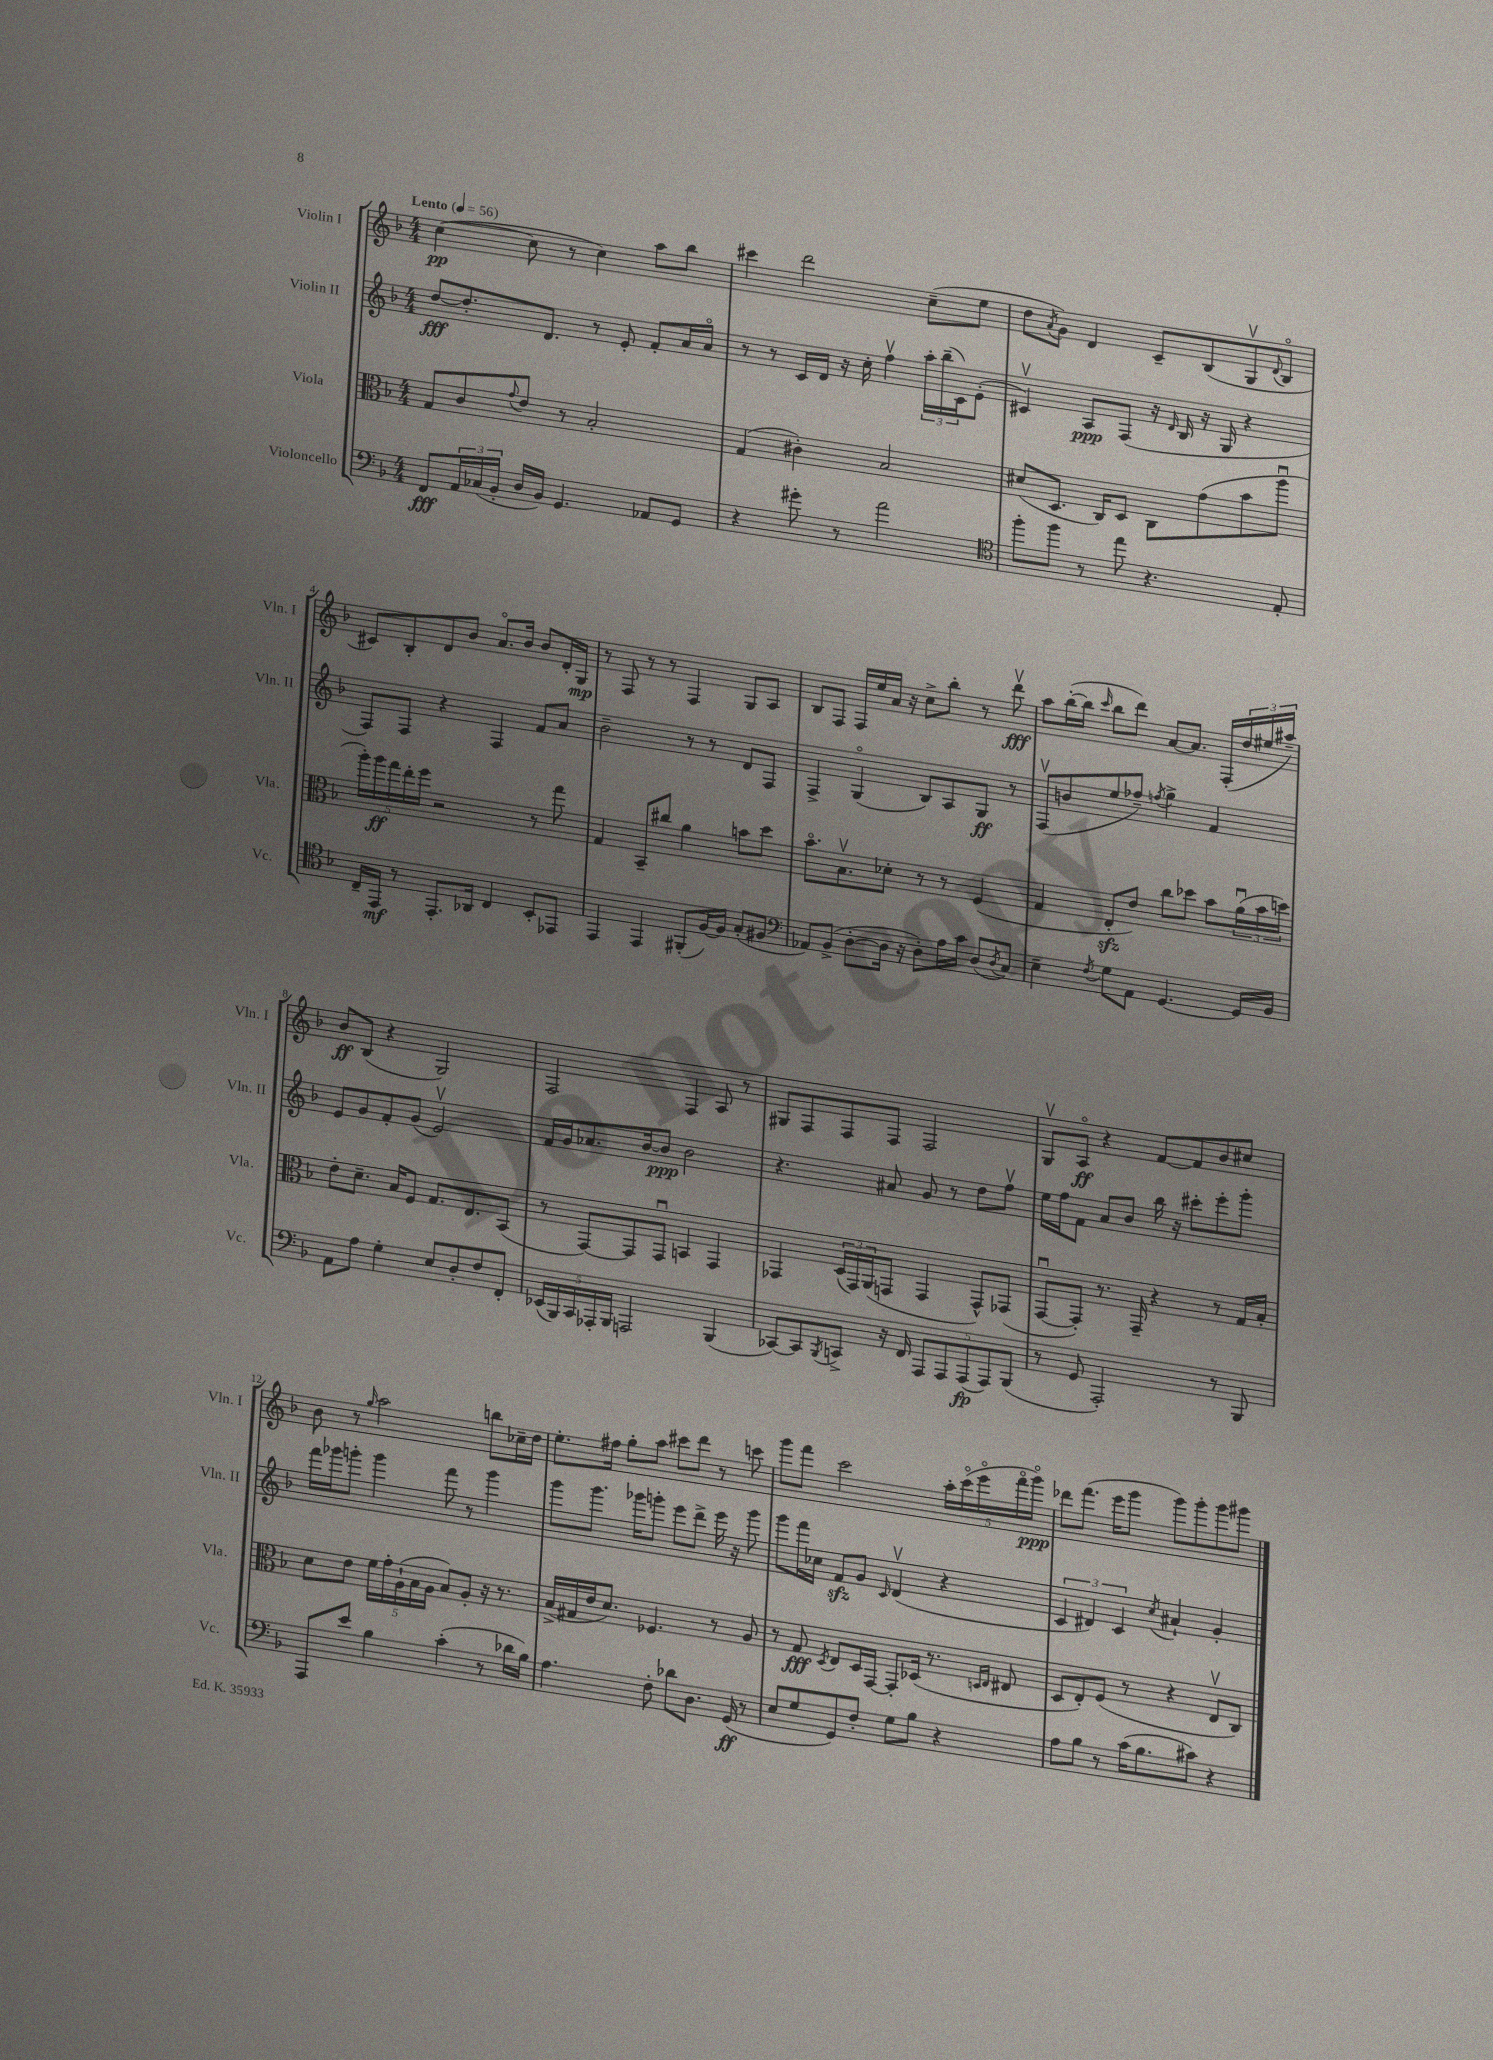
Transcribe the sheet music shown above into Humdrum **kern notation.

**kern	**kern	**kern	**kern
*staff4	*staff3	*staff2	*staff1
*clefF4	*clefC3	*clefG2	*clefG2
*k[b-]	*k[b-]	*k[b-]	*k[b-]
*M4/4	*M4/4	*M4/4	*M4/4
*MM56	*MM56	*MM56	*MM56
8FF/L	8G/L	[8dd/L	([4cc\
24AA/L	8c/	8.dd'/]	.
(24C-/	.	.	.
24BB-'/JJ	.	.	.
.	8qqg/	.	.
16D/LL	8e/J	.	8cc\]
16BB-/JJ)	.	8.d/J	.
4.GG/	8r	.	8r
.	2B-'/	8r	4cc\)
.	.	8e'/	.
8AA-/L	.	8f'/L	8aa\L
8GG/J	.	16a/L	8bb-\J
.	.	16ao/JJ	.
=	=	=	=
4r	(4G/	8r	4ccc#\
.	.	8r	.
8g#'\	4c#'\)	16c/LL	2ddd\
.	.	16d/JJ	.
8r	.	16r	.
.	.	16cc'\	.
2a\	2B-/	4ffv\	.
.	.	24aa'\LL	(8cc~\L
.	.	(24bb-~\	.
.	.	24c\J)	.
.	.	(8e'\J	8ee\J
=	=	=	=
*clefC4	*	*	*
8ff'\L	(8d#/L	4c#v/)	8dd\L
.	.	.	8qa/
8ff\J	8.D/J	.	8g\J)
8r	.	8A/L	4d/
.	16C/LK)	.	.
8ee\	8D/J	(8F/J	.
4.r	8C\L	16r	8c~/L
.	.	16qqd/	.
.	.	16B-/	.
.	(8g\	16r	(8B-/
.	.	16G/	.
.	8b-\	4r	8Gv/
.	.	.	8qqd/
8E'/	8aau\J	.	8B-o/J
=	=	=	=
16C~/LL	20aa'\LL)	8F/L)	8c#/L)
.	20aa\	.	.
16EE/JJ	.	.	.
.	20gg\	.	.
8r	.	8F/J	8B-'/
.	20ee'\	.	.
.	20ff\JJ	.	.
8.EE'/L	2r	4r	8d/
.	.	.	8b-/J
16AA-/Jk	.	.	.
4C/	.	4F/	8.ao/L
.	.	.	16b-/Jk
8BB-'/L	8r	8f/L	8b-/L
8EE-/J	8gg\	8a/J	16d'/L
.	.	.	16G/JJ
=	=	=	=
4EE/	4G/	2b-~\	8r
.	.	.	8F/
4EE/	8BB-~/L	.	8r
.	8cc#/J	.	8r
(8FF#'/L	4a\	8r	4F/
[16F/L)	.	8r	.
16F/]JJ	.	.	.
(8G'/L	8b\L	8d/L	8G/L
8F#/J	8dd\J	8F/J	8A/J
=	=	=	=
*clefF4	*	*	*
8AA-/L)	8.b-o\L	4F^/	8B-/L
(8BB-^/J	.	.	8F/J
.	8.B-v\	.	.
[8D'\L	.	(4Go/	16F/LL
.	.	.	16ee/
16D\]Jk	8d-'\J	.	16a/JJ
16r	.	.	16r
8D'\L)	8r	8B-/L)	8cc^\L
16A\L	8r	8A/	8bb-'\J
16c\JJ	.	.	.
(8D/L	(4F/	8G/J	8r
8qD/	.	.	.
8C/J)	.	8r	8dddv\
=	=	=	=
4E~\	4G/	(8Fv/L	8aa\L
.	.	8b/	([16bb-'\L
.	.	.	16bb-\]JJ
8qF/	.	.	16qqccc/
8G\L	8E'/L	8ee/	8bb-\L
8AA\J	8e/J)	8ff-~/J)	8ddd\J)
.	.	8qff/	.
[4.GG/	8cc\L	4gg^\	[8a/L
.	8dd-\J	.	8.a/]J
.	8b-\L	4f/	.
.	.	.	(16F'/LL
16GG/]LL	(24au\L	.	24dd/
.	24b-\	.	24ee#/
16BB-/JJ	.	.	.
.	24dd\JJ)	.	24aa#~/JJ)
=	=	=	=
8AA\L	8e'\L	8e/L	8b-/L
8A\J	8.d~\J	8g/	(8B-/J
4G'\	.	8f'/	4r
.	16B-/LK	.	.
.	8F/J	(8g/J	.
8E/L	8.G/L	2ev/)	2G/)
8D'/	.	.	.
.	8.E/	.	.
8F/	.	.	.
8FF'/J	(8BB-/J	.	.
=	=	=	=
(20EE-/LL	8r	16f/LL	2F/
20BBB-/)	.	.	.
.	.	16g/J	.
20CC/	.	.	.
.	[8GG/L)	8.a-/	.
20AAA-'/	.	.	.
20BBB-/JJ	.	.	.
2AAA/	8GG/]	.	.
.	.	[16b-/k	.
.	8GGu/J	8b-/]J	.
.	4BB/	2b-\	4F/
(4BBB-/	4GG/	.	8A/
.	.	.	8r
=	=	=	=
[8CC-/L)	4GG-/	4.r	8G#/L
8CC-/]	.	.	8F/
8qBBB-/	.	.	.
8CC^/J	(24D/LL	.	8F/
.	24GG-/)	.	.
.	(24AA/J	.	.
16r	8GG/J	8a#/	8F/J
16FF/	.	.	.
10AAA/L	4GG/	8g/	2F/
10AAA/	.	.	.
.	.	8r	.
(10AAA/	.	.	.
.	8GG^^/L)	8dd\L	.
10AAA/)	.	.	.
.	(8GG-/J	8ffv\J	.
(10BBB-/J	.	.	.
=	=	=	=
8r	[8GGu/L	16ee\LL	8Gv/L
.	.	16ff\J	.
8GG/	8GG'/]J)	8f\J	8Ao/J
2AAA'/)	8.r	8a/L	4r
.	.	8b-/J	.
.	16GG~/	.	.
.	4r	16bb-\	[8f/L
.	.	16r	.
.	.	8ccc#'\L	8f/]
8r	8r	8eee'\	8b-/
8BBB-/	16G/LL	8ggg'\J	8cc#/J
.	16B-'/JJ	.	.
=	=	=	=
8AAA/L	8d\L	16fff\LL	8b-\
.	.	16ggg-\J	.
8e/J	8e\J	8ggg'\J	8r
.	.	.	16qqgg/
4B-\	20f\LL	4ggg\	2aa\
.	20g'\	.	.
.	(20A`\	.	.
.	20B-\	.	.
.	20A\JJ	.	.
(4c'\	8B-/L)	8fff\	.
.	8A'/J	8r	.
8r	16r	4ggg\	8bb\L
.	8.r	.	.
16d-\LL	.	.	16cc-~\L
16B-\JJ)	.	.	16dd\JJ
=	=	=	=
4.A\	(16B-^/LL	8ggg\L	8.ee'\L
.	16G#/	.	.
.	16e/J	8.ggg\J	.
.	8.d/J)	.	16ff#\Jk
.	.	.	8gg'\L
.	.	16ggg-\LK	.
8F'\	4.F-/	8ggg'\J	8aa\J
8d-\L	.	8eee\L	8ccc#\L
8.D\J	.	8ddd^\J	8ddd\J
.	8r	16eee\	8r
(16GG/	.	16r	.
8r	8A/	8ggg\	8ccc\
=	=	=	=
8E/L	8r	8ggg\L	8ggg\L
8G/	8G/	16fff\L	8fff\J
.	.	16cc-\JJ	.
.	8qD/	.	.
8GG/)	8E/L	8f/L	2ccc\
8F'/J	16D/L	8g/J	.
.	[16GG/JJ	.	.
.	.	16qqc/	.
8G\L	8GG'/]L	(4dv/	.
8B-\J	(16D-/Jk	.	.
.	8.r	.	.
4r	.	4r	20aa'\LL
.	.	.	(20ccco\
.	.	.	20eeeo\
.	16qqD/LL	.	.
.	16qqE/JJ	.	.
.	8E#/	.	.
.	.	.	20fffo\
.	.	.	20gggo\JJ)
=	=	=	=
8A\L	8D/L	6c/	8ddd-\L
8B-\J	8E'/)	.	(8.fff\J
.	.	6d#/)	.
8r	(8F/J	.	.
.	.	.	16eee\LK
.	.	6c/	.
(16c\LK	8r	.	8ggg\J
8.B-\	.	.	.
.	.	8qcc/	.
.	4r	4a#`/	8ggg\L)
8c#\J)	.	.	8ggg'\
4r	8Ev/L	4g'/	8ggg\
.	8C/J)	.	8ggg#\J
==	==	==	==
*-	*-	*-	*-
